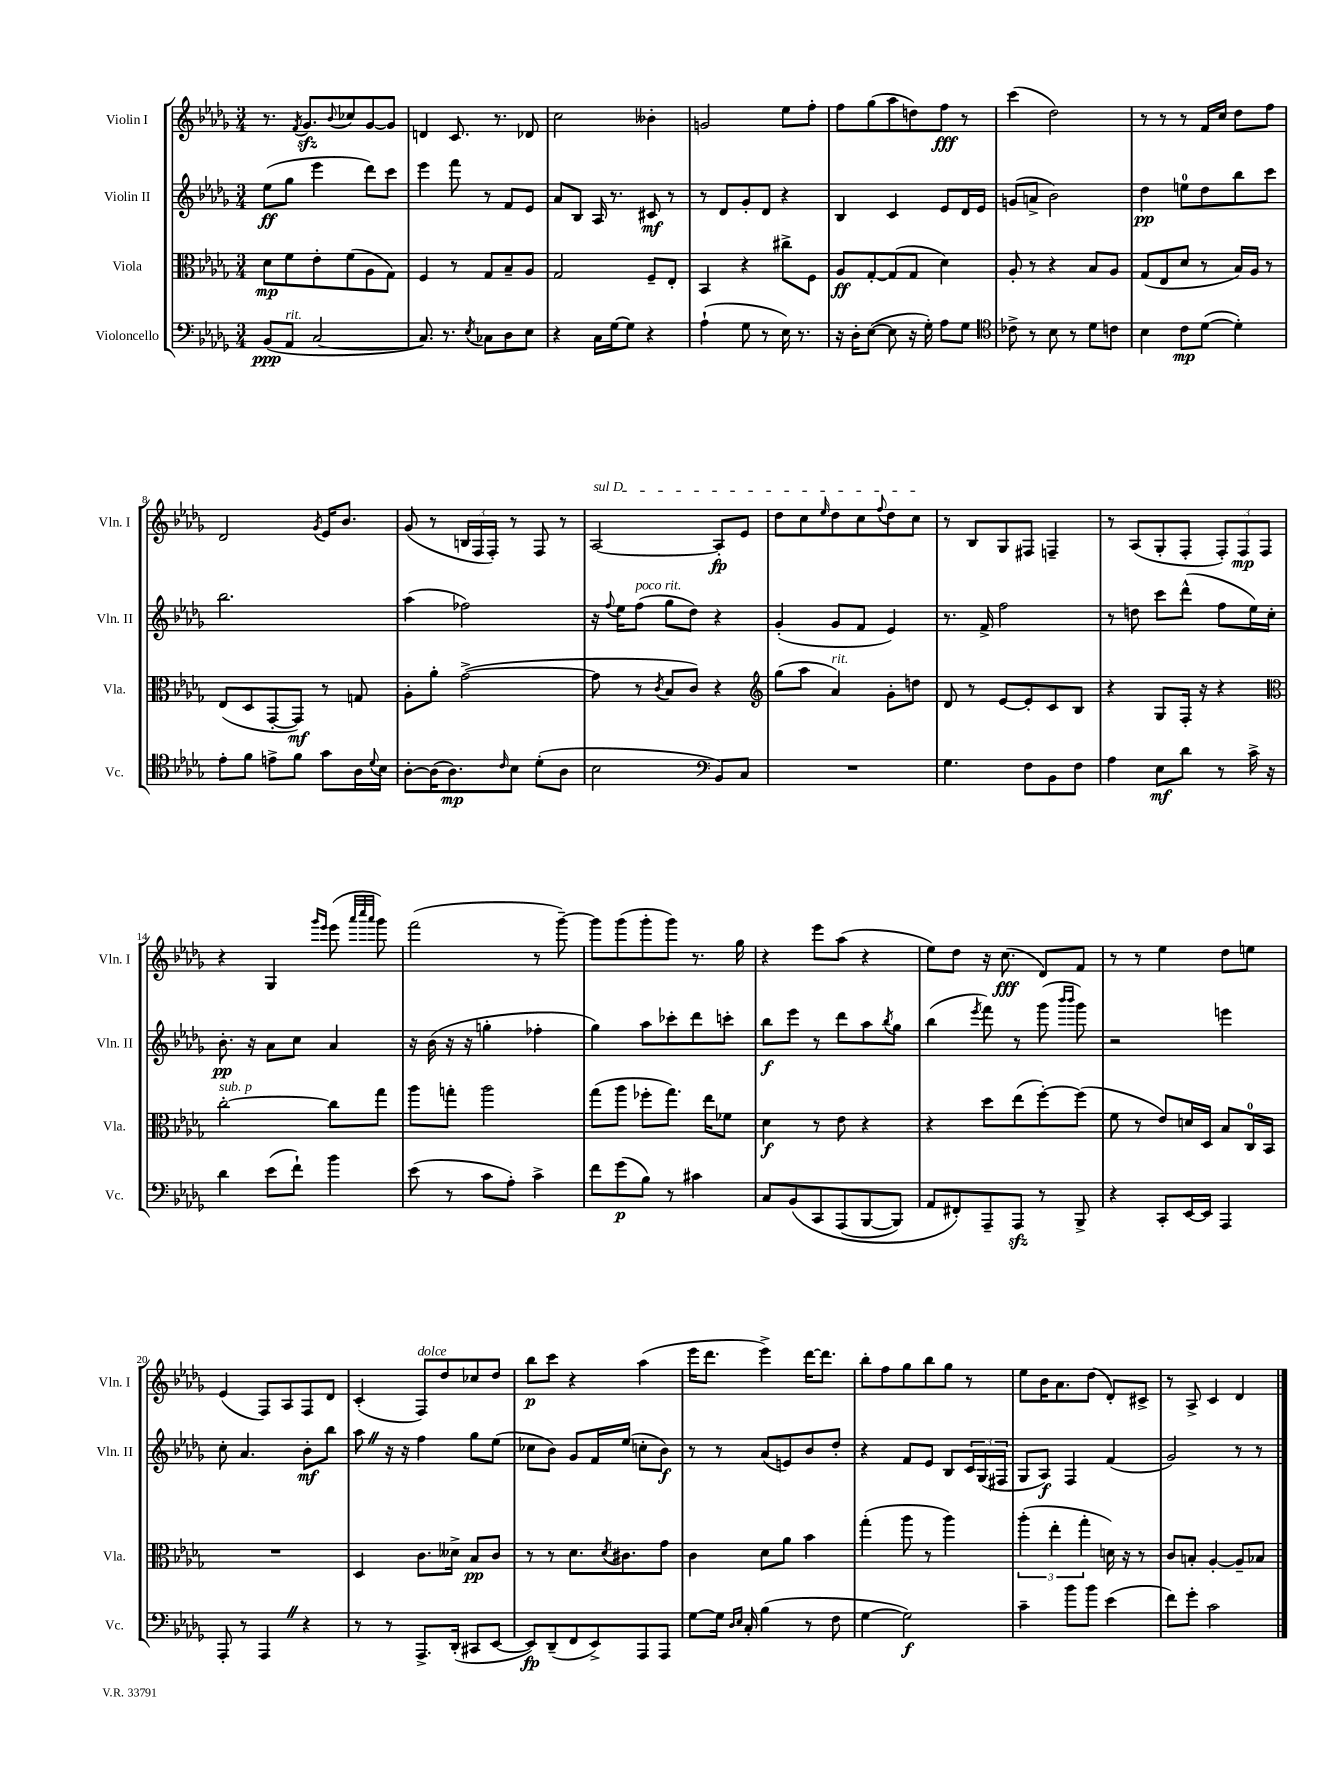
<<
\new StaffGroup <<
\new Staff = "s0" \with { instrumentName = "Violin I" shortInstrumentName = "Vln. I" } {
    \clef treble \key des \major \numericTimeSignature \time 3/4
    r8. \acciaccatura { f'8 } ges'8.\sfz \appoggiatura { bes'8 } ces''8 ges'8~ ges'8 |
    d'4 c'8. r8. des'8 |
    c''2 beses'4-. |
    g'2 ees''8 f''8-. |
    f''8 ges''8( aes''8 d''8) f''8\fff r8 |
    c'''4( des''2) |
    r8 r8 r8 f'16 c''16 des''8 f''8 |
    des'2 \acciaccatura { ges'8 } ees'16 bes'8. |
    ges'8( r8 \tuplet 3/2 { b16 f16 f16-.) } r8 f8 r8 |
    \once \override TextSpanner.bound-details.left.text = \markup { \italic "sul D" } aes2~\startTextSpan aes8-.\fp ees'8 |
    des''8 c''8 \grace { ees''16 } des''8 c''8 \appoggiatura { f''8 } des''8 c''8\stopTextSpan |
    r8 bes8 ges8 fis8 f4-- |
    r8 aes8( ges8-. f8-. \tuplet 3/2 { f8-.) f8\mp f8 } |
    r4 ges4 \grace { ges'''16 ees'''16 } ees'''8( \grace { aes'''32 c''''32 aes'''32 } ges'''8) |
    f'''2( r8 ges'''8~--) |
    ges'''8 ges'''8( ges'''8-. ges'''8) r8. ges''16 |
    r4 ees'''8 aes''8( r4 |
    ees''8) des''8 r16 c''8.\fff( des'8) f'8 |
    r8 r8 ees''4 des''8 e''8 |
    ees'4( f8) aes8 f8 des'8 |
    c'4-.( f8^\markup { \italic "dolce" }) des''8 ces''8 des''8 |
    bes''8\p c'''8 r4 aes''4( |
    ees'''16 des'''8. ees'''4->) des'''16~ des'''8. |
    bes''8-. f''8 ges''8 bes''8 ges''8 r8 |
    ees''8 bes'16 aes'8. des''8( des'8-.) cis'8-> |
    r8 aes8-> c'4 des'4 \bar "|." |
}
\new Staff = "s1" \with { instrumentName = "Violin II" shortInstrumentName = "Vln. II" } {
    \clef treble \key des \major \numericTimeSignature \time 3/4
    ees''8\ff( ges''8 ees'''4 des'''8) c'''8 |
    ees'''4 f'''8 r8 f'8 ees'8 |
    aes'8 bes8 aes16 r8. cis'8\mf r8 |
    r8 des'8 ges'8-. des'8 r4 |
    bes4 c'4 ees'8 des'16 ees'16 |
    g'8( a'8-> bes'2) |
    des''4\pp e''8-0 des''8 bes''8 c'''8 |
    bes''2. |
    aes''4( fes''2) |
    r16 \appoggiatura { f''8 } ees''16 f''8^\markup { \italic "poco rit." }( ges''8 des''8) r4 |
    ges'4-.( ges'8 f'8 ees'4) |
    r8. f'16-> f''2 |
    r8 d''8 c'''8 des'''8-^( f''8 ees''16) c''16-. |
    bes'8.-.\pp r16 aes'8 c''8 aes'4 |
    r16 bes'16( r16 r16 g''4-. fes''4-. |
    ges''4) aes''8 ces'''8-. des'''8 c'''8-. |
    bes''8\f ees'''8 r8 des'''8 aes''8 \acciaccatura { bes''8 } ges''8 |
    bes''4( \acciaccatura { ees'''8 } f'''8) r8 ges'''8( \grace { bes'''16 bes'''16 } ges'''8) |
    r2 e'''4 |
    c''8-. aes'4. bes'8-.\mf bes''8 |
    aes''8 \once \override BreathingSign.text = \markup { \musicglyph "scripts.caesura.straight" } \breathe r16 r16 f''4 ges''8 ees''8( |
    ces''8 bes'8) ges'8 f'16 ees''16( c''8-. bes'8\f) |
    r8 r8 aes'8( e'8) bes'8 des''8-. |
    r4 f'8 ees'8 bes8 \tuplet 3/2 { c'16 ges16( fis16 } |
    ges8 aes8\f) f4 f'4( |
    ges'2) r8 r8 \bar "|." |
}
\new Staff = "s2" \with { instrumentName = "Viola" shortInstrumentName = "Vla." } {
    \clef alto \key des \major \numericTimeSignature \time 3/4
    des'8\mp f'8 ees'8-. f'8( aes8 ges8) |
    f4 r8 ges8 bes8-- aes8 |
    ges2 f8-- ees8-. |
    bes,4 r4 cis''8-> f8 |
    aes8\ff ges8~-. ges8( ges8 des'4) |
    aes8-. r8 r4 bes8 aes8 |
    ges8( ees8 des'8 r8 bes16) aes16 r8 |
    ees8( des8 ges,8~-. ges,8\mf) r8 g8 |
    aes8-. aes'8-. ges'2~->( |
    ges'8 r8 \acciaccatura { c'8 } bes8 c'8) r4 |
    \clef treble ges''8( aes''8 aes'4^\markup { \italic "rit." }) ges'8-. d''8 |
    des'8 r8 ees'8~ ees'8-. c'8 bes8 |
    r4 ges8 f16-. r16 r4 |
    \clef alto c''2~-.^\markup { \italic "sub. p" } c''8 ges''8 |
    aes''8 g''8-. aes''2 |
    ges''8( aes''8 fes''8-. ges''8.) ees''16 fes'8 |
    des'4\f r8 ees'8 r4 |
    r4 des''8 ees''8( f''8~-.) f''8( |
    f'8 r8 ees'8) d'16 des16 bes8 c16-0 bes,16 |
    R2. |
    des4 c'8. deses'16-> bes8\pp c'8 |
    r8 r8 des'8. \acciaccatura { des'8 } cis'8. ges'8 |
    c'4 des'8 aes'8 bes'4 |
    ges''4-.( aes''8 r8 aes''4) |
    \tuplet 3/2 { aes''4-.( ees''4-. ges''4-. } d'16) r16 r8 |
    c'8 b8-. aes4~-. aes8-- bes8 \bar "|." |
}
\new Staff = "s3" \with { instrumentName = "Violoncello" shortInstrumentName = "Vc." } {
    \clef bass \key des \major \numericTimeSignature \time 3/4
    bes,8\ppp( aes,8^\markup { \italic "rit." } c2~ |
    c8.) r8. \acciaccatura { ees8 } ces8 des8 ees8 |
    r4 c16 ges16~ ges8 r4 |
    aes4-!( ges8 r8 ees16) r8. |
    r16 des16-. ees8~( ees8 r16 ges16-.) aes8 ges8 |
    \clef tenor ces'8-> r8 bes8 r8 des'8 c'8 |
    bes4 c'8\mp des'8~( des'4-.) |
    ees'8-. f'8 e'8-> f'8 ges'8 aes16 \appoggiatura { des'8 } bes16 |
    aes8~-. aes16( aes8.\mp) \grace { c'16 } bes8 des'8-.( aes8 |
    bes2 \clef bass bes,8) c8 |
    R2. |
    ges4. f8 bes,8 f8 |
    aes4 ees8\mf des'8 r8 c'16-> r16 |
    des'4 ees'8( f'8-!) bes'4 |
    ees'8( r8 c'8 aes8-.) c'4-> |
    f'8 ges'8\p( bes8) r8 cis'4 |
    c8 bes,8\( c,8 aes,,8( bes,,8~ bes,,8) |
    aes,8 fis,8-.\) aes,,8-- aes,,8\sfz r8 bes,,8-> |
    r4 c,8-. ees,16~ ees,16 aes,,4 |
    aes,,8-. r8 aes,,4 \once \override BreathingSign.text = \markup { \musicglyph "scripts.caesura.straight" } \breathe r4 |
    r8 r8 aes,,8.-> des,16-.( cis,8 ees,8~ |
    ees,8\fp) des,8--( f,8 ees,8->) aes,,8 aes,,8 |
    ges8~ ges16 \grace { des16 ees16 } c16-. bes4( r8 f8 |
    ges4~ ges2\f) |
    c'4-- bes'8 bes'8 ees'4( |
    f'8) ges'8-. c'2 \bar "|." |
}
>>
>>
